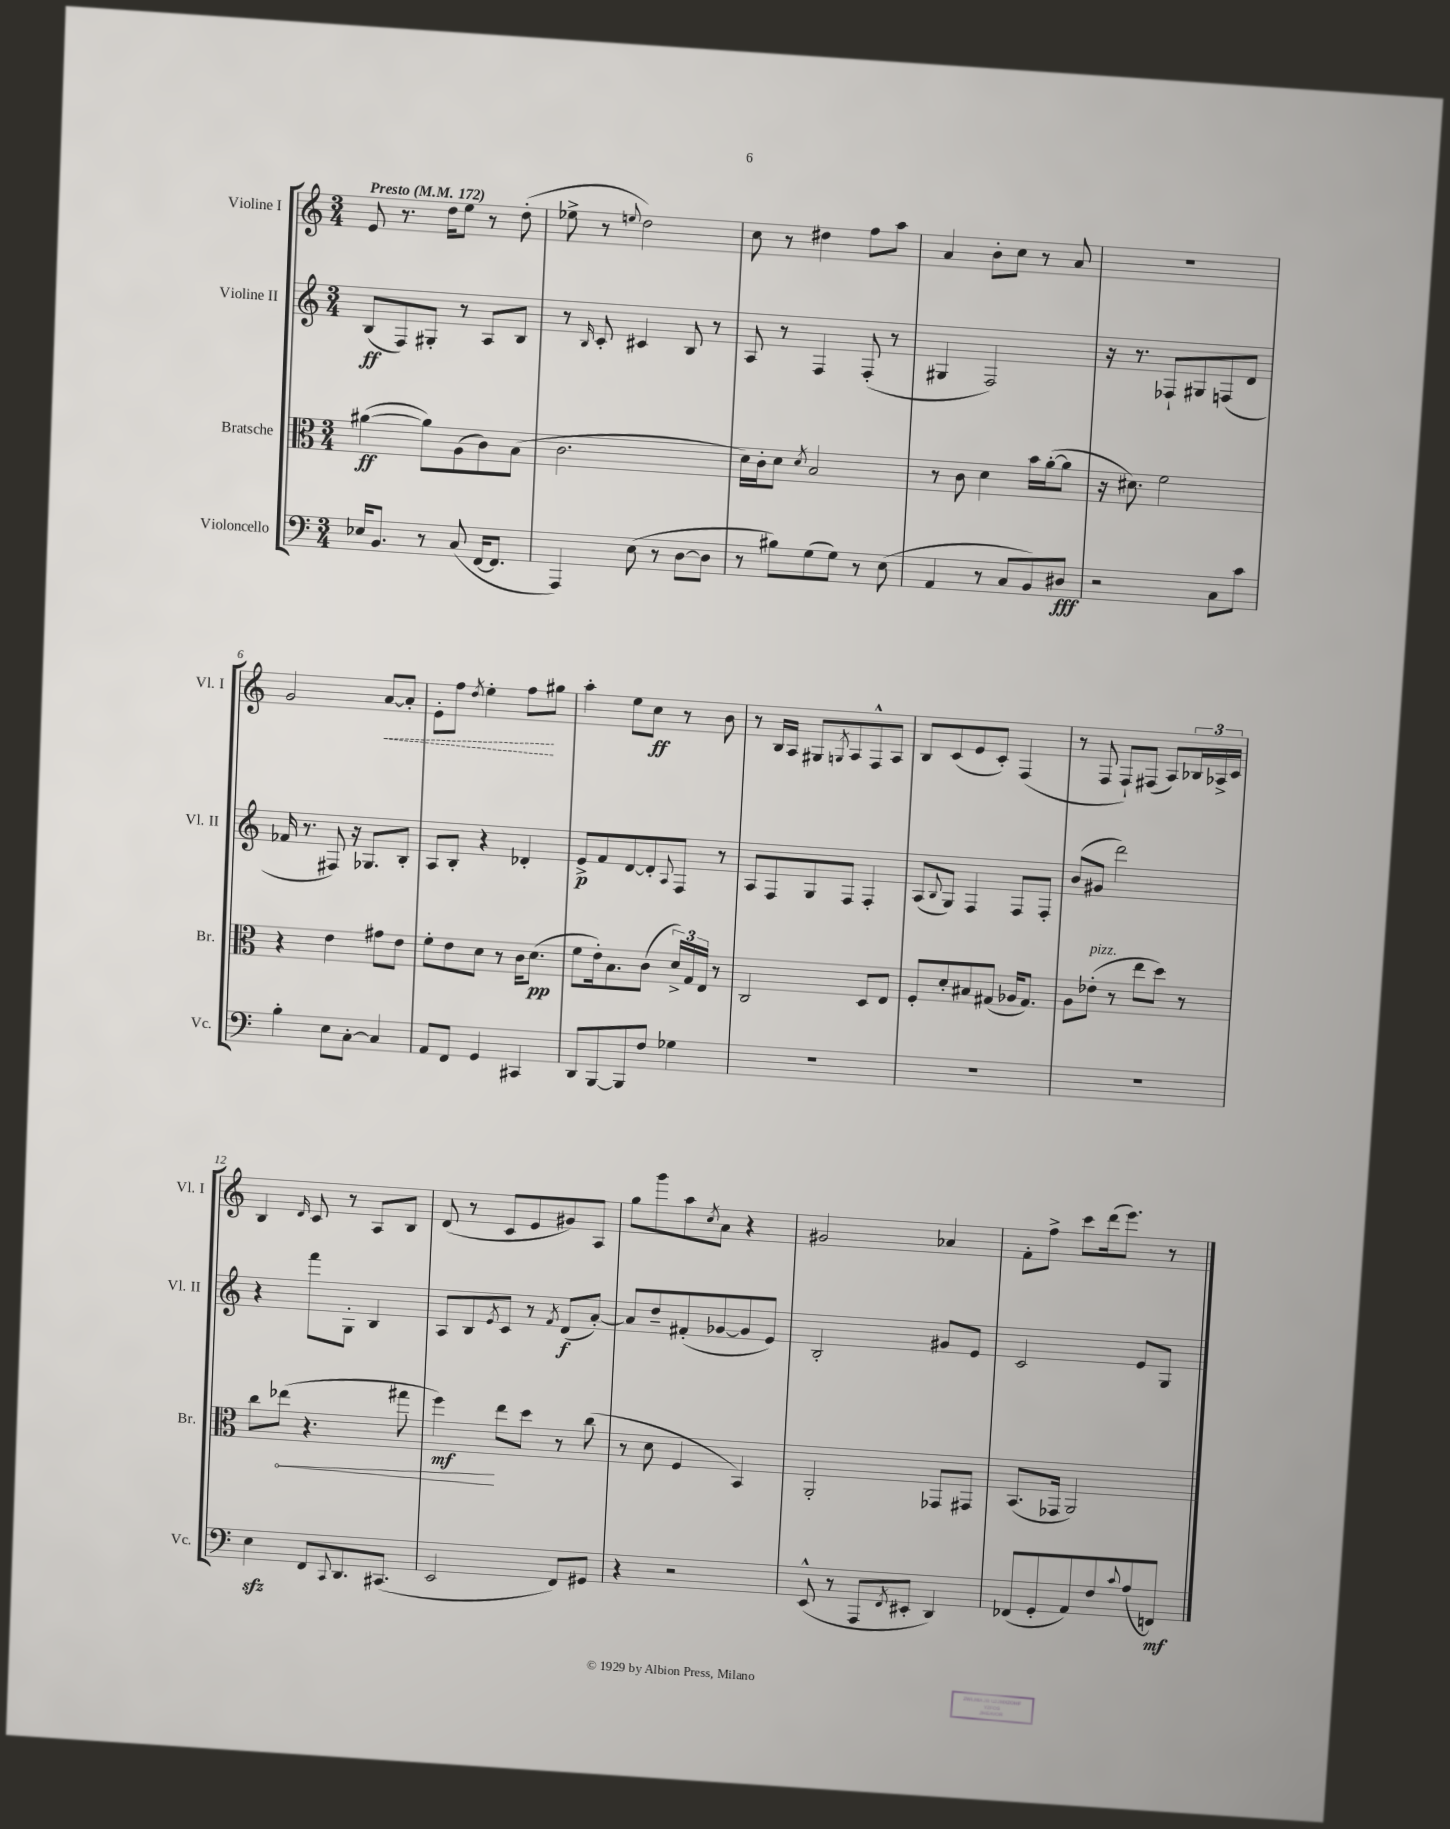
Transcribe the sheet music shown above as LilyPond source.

<<
\new StaffGroup <<
\new Staff = "s0" \with { instrumentName = "Violine I" shortInstrumentName = "Vl. I" } {
    \clef treble \key c \major \numericTimeSignature \time 3/4 \tempo "Presto" 4 = 172
    e'8 r8. d''16 e''8 r8 d''8-.( |
    ees''8-> r8 \appoggiatura { e''8 } d''2) |
    c''8 r8 dis''4 f''8 a''8 |
    a'4 b'8-. c''8 r8 a'8 |
    R2. |
    g'2 \once \override Hairpin.style = #'dashed-line a'8~\< a'8-. |
    e'8-. f''8 \acciaccatura { d''8 } e''4-. f''8\! gis''8 |
    a''4-. e''8 c''8\ff r8 b'8 |
    r8 b16 a16 gis8 \acciaccatura { g8 } a8 f8-^ a8 |
    b8 c'8( e'8 c'8-.) f4( |
    r8 f8 f8-!) fis8( a8) \tuplet 3/2 { bes16 aes16-> c'16 } |
    b4 \grace { d'16 } c'8 r8 a8 b8 |
    d'8( r8 c'8 e'8 gis'8) a8 |
    g''8 g'''8 a''8 \acciaccatura { c''8 } a'8 r4 |
    gis'2 aes'4 |
    f'8-. f''8-> c'''8 d'''16( e'''8.) r8 \bar "|." |
}
\new Staff = "s1" \with { instrumentName = "Violine II" shortInstrumentName = "Vl. II" } {
    \clef treble \key c \major \numericTimeSignature \time 3/4
    b8\ff( f8) gis8-. r8 a8 b8 |
    r8 \grace { b16 } c'8-. cis'4 b8 r8 |
    a8 r8 f4 f8-.( r8 |
    gis4 f2) |
    r16 r8. fes8-! gis8 f8( d'8 |
    fes'16 r8. fis8) r16 ges8. b8-. |
    a8 b8-. r4 des'4-. |
    e'8->\p f'8 d'8~ d'8-. \appoggiatura { a8 } f8 r8 |
    a8 f8 g8 f8 f4-. |
    a8( \appoggiatura { b8 } g8) f4 f8 f8-. |
    b'8( gis'8 d'''2) |
    r4 f'''8 g8-. b4 |
    a8 b8 \acciaccatura { e'8 } c'8 r8 \acciaccatura { f'8 } d'8\f( a'8~-.) |
    a'8 d''8-- fis'8-.( ges'8~ ges'8 e'8) |
    b2-. gis'8 e'8 |
    c'2 e'8 g8 \bar "|." |
}
\new Staff = "s2" \with { instrumentName = "Bratsche" shortInstrumentName = "Br." } {
    \clef alto \key c \major \numericTimeSignature \time 3/4
    ais'4~\ff( ais'8) a8( c'8) b8( |
    c'2. |
    d'16) c'16-. d'8 \acciaccatura { d'8 } b2 |
    r8 c'8 d'4 b'16 a'16~-.( a'8 |
    r16 dis'8.) f'2 |
    r4 e'4 gis'8 e'8 |
    f'8-. e'8 d'8 r8 c'16 d'8.\pp( |
    f'8 e'16-.) b8. c'8( \tuplet 3/2 { d'16->) g16 e16 } r8 |
    c2 d8 e8 |
    f8-. d'8-. bis8 gis8( aes16 gis8.) |
    a8 ees'8-.^\markup { \italic "pizz." }( r8 e''8 d''8) r8 |
    c''8 \once \override Hairpin.circled-tip = ##t ees''8\<( r4. gis''8 |
    f''4\mf\!) e''8 d''8 r8 c''8( |
    r8 d'8 f4 b,4) |
    a,2-. ges,8 gis,8 |
    b,8.( ges,16 a,2) \bar "|." |
}
\new Staff = "s3" \with { instrumentName = "Violoncello" shortInstrumentName = "Vc." } {
    \clef bass \key c \major \numericTimeSignature \time 3/4
    ees16 b,8. r8 c8( f,16~ f,8. |
    a,,4) e8( r8 d8~ d8 |
    r8 bis8) g8( g8) r8 e8( |
    a,4 r8 c8 b,8) dis8\fff |
    r2 c8 c'8 |
    b4-. e8 c8~-. c4 |
    a,8 f,8 g,4 cis,4 |
    d,8 b,,8~ b,,8 f8 ges4 |
    R2. |
    R2. |
    R2. |
    e4\sfz f,8 \appoggiatura { c,8 } d,8. cis,8.( |
    e,2 f,8) gis,8 |
    r4 r2 |
    e,8-^( r8 a,,8 \acciaccatura { f,8 } eis,8-. d,4) |
    fes,8( g,8-. a,8) f8 \appoggiatura { c'8 } a8( f,8\mf) \bar "|." |
}
>>
>>
